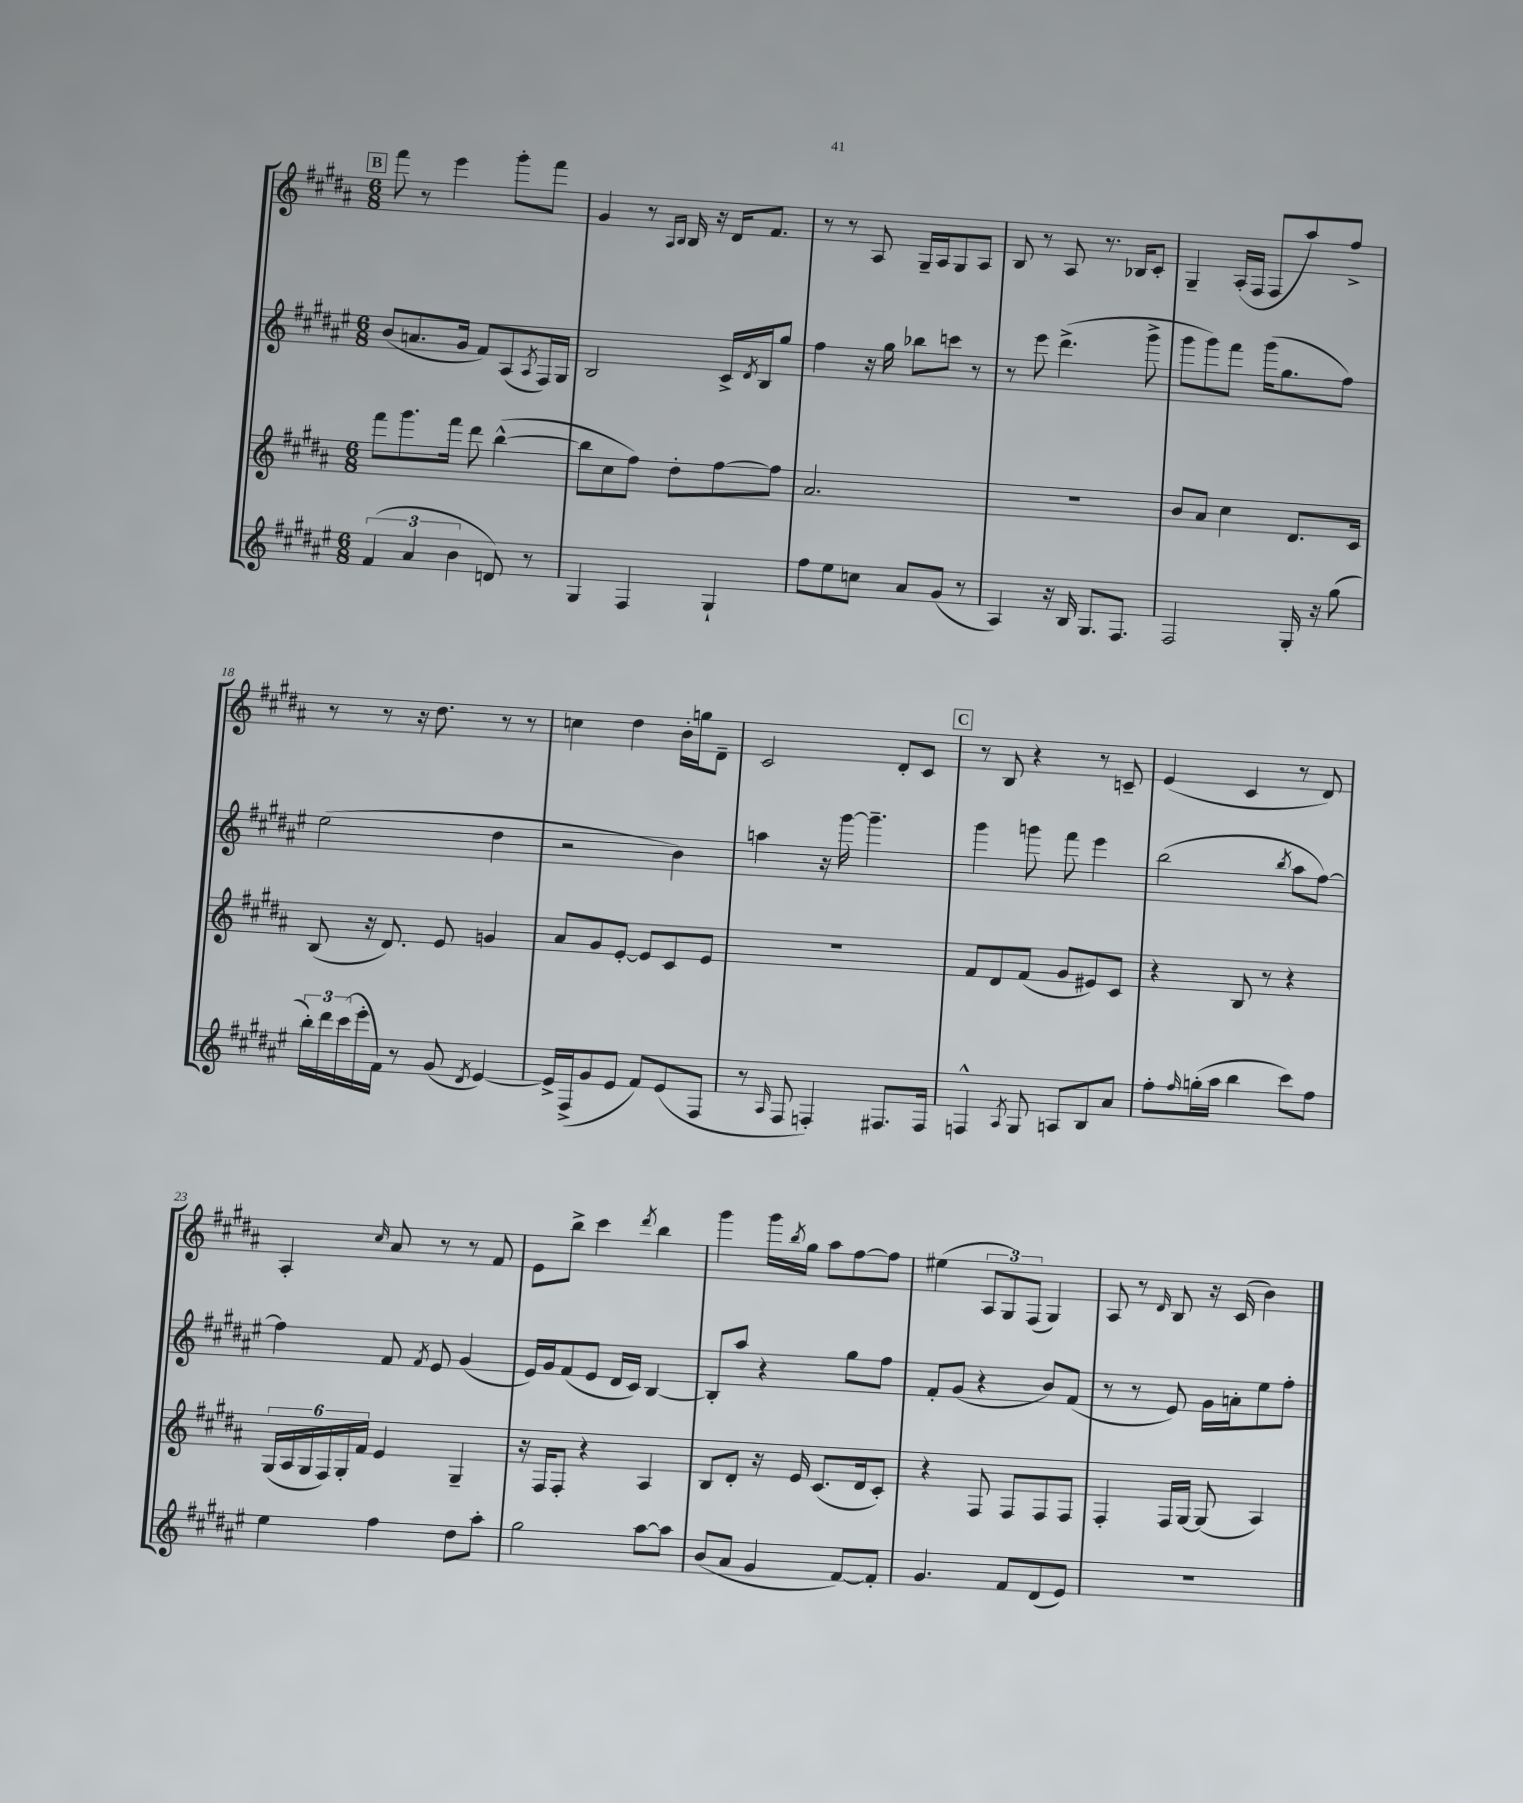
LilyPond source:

<<
\new StaffGroup <<
\new Staff = "s0" {
    \clef treble \key b \major \numericTimeSignature \time 6/8
    \mark \markup { \box "B" } fis'''8 r8 e'''4 gis'''8-. fis'''8 |
    gis'4 r8 \grace { ais16 b16 } b16 r16 dis'16 fis'8. |
    r8 r8 ais8 gis16-- ais16 gis8 ais8 |
    b8 r8 ais8 r8. bes16 cis'8-. |
    gis4-- ais16-.( fis16 fis8 ais''8) fis''8-> |
    r8 r8 r16 dis''8. r8 r8 |
    c''4 dis''4 b'16-. g''16 dis'8-- |
    cis'2 dis'8-. cis'8 |
    \mark \markup { \box "C" } r8 b8 r4 r8 c'8-- |
    e'4( cis'4 r8 dis'8) |
    ais4-. \grace { cis''16 } ais'8 r8 r8 fis'8 |
    e'8 b''8-> cis'''4 \acciaccatura { dis'''8 } b''4 |
    gis'''4 gis'''16 \acciaccatura { b''8 } gis''16 ais''8 fis''8~ fis''8 |
    eis''4( \tuplet 3/2 { ais8 gis8) fis8( } gis4) |
    ais8 r8 \grace { dis'16 } b8 r16 cis'16( b'4) \bar "|." |
}
\new Staff = "s1" {
    \clef treble \key fis \major \numericTimeSignature \time 6/8
    \mark \markup { \box "B" } b'8( a'8. gis'16 fis'8) ais8( \acciaccatura { ais8 } fis16) gis16 |
    b2 cis'16-> \acciaccatura { dis'8 } b16 gis''8 |
    fis''4 r16 gis''16 bes''8 c'''8 r8 |
    r8 eis'''8 dis'''4.->( gis'''8-> |
    gis'''8 gis'''8) fis'''8 gis'''16( gis''8. fis''8) |
    eis''2( dis''4 |
    r2 b'4) |
    a''4 r16 gis'''16~ gis'''4.-- |
    \mark \markup { \box "C" } gis'''4 g'''8 fis'''8 eis'''4 |
    b''2( \acciaccatura { b''8 } ais''8 fis''8~) |
    fis''4 fis'8 \acciaccatura { fis'8 } eis'8 gis'4( |
    eis'16) gis'16 fis'8( eis'8 dis'16 cis'16) b4~ |
    b8-. ais''8 r4 gis''8 fis''8 |
    fis'8-. gis'8( r4 b'8) fis'8( |
    r8 r8 eis'8) gis'16 a'16-. eis''8 fis''8-. \bar "|." |
}
\new Staff = "s2" {
    \clef treble \key b \major \numericTimeSignature \time 6/8
    \mark \markup { \box "B" } fis'''8 gis'''8. fis'''16 dis'''8 b''4~-^( |
    b''8 cis''8 fis''8) dis''8-. fis''8~ fis''8 |
    ais'2. |
    R2. |
    b'8 ais'8 cis''4 dis'8. cis'16 |
    b8( r16 dis'8.) e'8 g'4 |
    ais'8 gis'8 e'8~-. e'8 cis'8 e'8 |
    R2. |
    \mark \markup { \box "C" } fis'8 dis'8 fis'8( gis'8 eis'8) cis'8 |
    r4 b8 r8 r4 |
    \tuplet 6/4 { gis16( ais16 gis16 fis16) gis16-. fis'16 } e'4 gis4-- |
    r16 fis16 fis8-. r4 ais4 |
    b8 dis'8-. r16 e'16 cis'8.( dis'16 cis'8-.) |
    r4 fis8 fis8 fis8 fis8 |
    fis4-. fis16 gis16~ gis8( ais4) \bar "|." |
}
\new Staff = "s3" {
    \clef treble \key fis \major \numericTimeSignature \time 6/8
    \mark \markup { \box "B" } \tuplet 3/2 { fis'4( ais'4 b'4 } d'8) r8 |
    gis4 fis4 gis4-! |
    fis''8 eis''8 c''8 ais'8 gis'8( r8 |
    ais4) r16 b16 gis8. fis8. |
    fis2 gis16-. r16 gis''8( |
    \tuplet 3/2 { b''16-.) dis'''16 cis'''16( } eis'''16-. fis'16) r8 gis'8( \acciaccatura { dis'8 } eis'4~) |
    eis'16-> fis16->( gis'8 eis'8 fis'8) eis'8( fis8 |
    r8 \grace { ais16 } fis8 f4-.) fis8. fis16 |
    \mark \markup { \box "C" } f4-^ \acciaccatura { ais8 } gis8 a8 b8 ais'8 |
    fis''8-. \grace { fis''16 } g''16-.( ais''16 b''4 cis'''8) fis''8 |
    eis''4 fis''4 dis''8 ais''8-. |
    gis''2 ais''8~ ais''8 |
    b'8( ais'8 gis'4 fis'8~) fis'8-. |
    gis'4. fis'8 dis'8( eis'8) |
    R2. \bar "|." |
}
>>
>>
\layout { \context { \Score currentBarNumber = #13 } }
